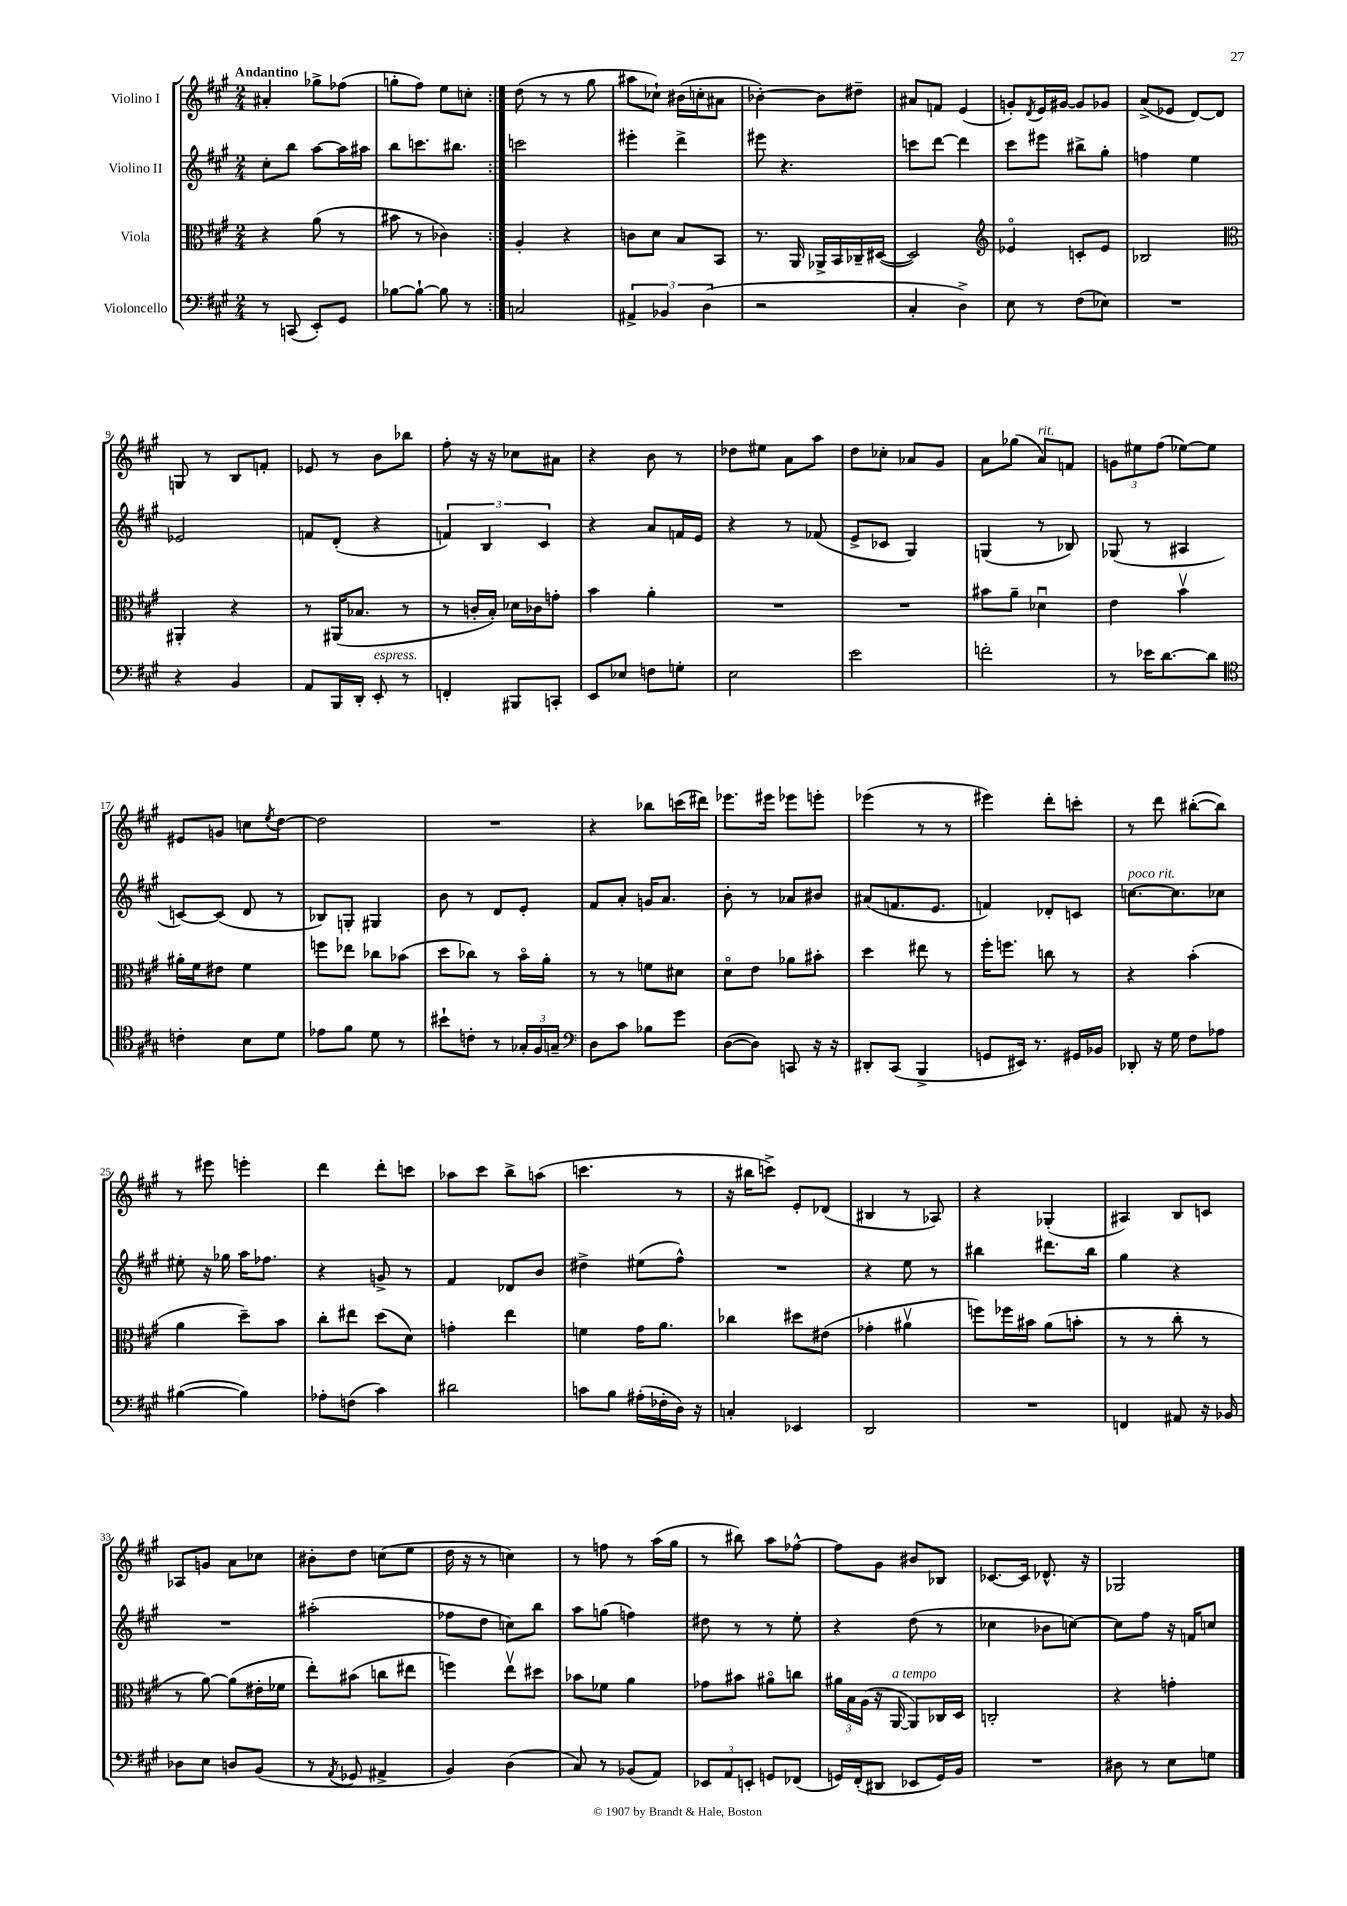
<<
\new StaffGroup <<
\new Staff = "s0" \with { instrumentName = "Violino I" } {
    \clef treble \key a \major \numericTimeSignature \time 2/4 \tempo "Andantino"
    \repeat volta 2 { ais'4-. ges''8-> fes''8( |
    g''8-. fis''8) e''8 c''8-. | }
    d''8( r8 r8 gis''8 |
    ais''8 ces''8-!) bis'16( c''16-. ais'8 |
    bes'4~-.) bes'8 dis''8-- |
    ais'8 f'8 e'4( |
    g'8-.) \acciaccatura { d'8 } e'16 gis'16~ gis'8 ges'8 |
    a'8->( ees'8 d'8~) d'8 |
    g8 r8 b8 f'8-. |
    ees'8 r8 b'8 bes''8 |
    fis''8-. r16 r16 ces''8 ais'8 |
    r4 b'8 r8 |
    des''8 eis''8 a'8 a''8 |
    d''8 ces''8-. aes'8 gis'8 |
    a'8 ges''8( a'8^\markup { \italic "rit." }) f'8 |
    \tuplet 3/2 { g'8 eis''8 fis''8( } ees''8~) ees''8 |
    eis'8 g'8 c''8 \acciaccatura { e''8 } d''8~ |
    d''2 |
    R2 |
    r4 bes''8 c'''16( dis'''16) |
    ees'''8. eis'''16 ees'''8 e'''8-. |
    ees'''4( r8 r8 |
    eis'''4) d'''8-. c'''8-. |
    r8 d'''8 bis''8~-.( bis''8) |
    r8 eis'''8 e'''4-. |
    d'''4 d'''8-. c'''8 |
    aes''8 cis'''8 b''8-> a''8( |
    c'''4. r8 |
    r16 bis''16 c'''8->) e'8-. des'8( |
    bis4 r8 aes8) |
    r4 ges4-.( |
    ais4) b8 c'8 |
    aes8 g'8 a'8 ces''8 |
    bis'8-. d''8 c''8( e''8 |
    d''16 r16 r8 c''4) |
    r8 f''8 r8 a''16( gis''16 |
    r8 bis''8) a''8 fes''8~-^ |
    fes''8 gis'8 bis'8 bes8 |
    ces'8.~ ces'16 des'8.-^ r16 |
    ges2 \bar "|." |
}
\new Staff = "s1" \with { instrumentName = "Violino II" } {
    \clef treble \key a \major \numericTimeSignature \time 2/4
    \repeat volta 2 { cis''8-. b''8 a''8~ a''16 ais''16 |
    b''8 c'''8. bis''8. | }
    c'''2 |
    eis'''4-. d'''4-> |
    eis'''8 r4. |
    c'''8 d'''8~ d'''4 |
    cis'''8 eis'''8 bis''8-> gis''8-. |
    f''4 e''4 |
    ees'2 |
    f'8 d'8-.( r4 |
    \tuplet 3/2 { f'4) b4 cis'4 } |
    r4 a'8 f'16 e'16 |
    r4 r8 fes'8( |
    e'8-> ces'8 gis4) |
    g4( r8 bes8) |
    ges8( r8 ais4 |
    c'8~) c'8( d'8 r8 |
    bes8) g8-. gis4 |
    b'8 r8 d'8 e'8-. |
    fis'8 a'8-. g'16 a'8. |
    b'8-. r8 aes'8 bis'8 |
    ais'8( f'8. e'8. |
    f'4) des'8-. c'8 |
    c''8.~^\markup { \italic "poco rit." } c''8. ces''8 |
    eis''8-. r16 ges''16 a''16 fes''8. |
    r4 g'8-> r8 |
    fis'4 des'8 b'8 |
    dis''4-> eis''8( fis''8-^) |
    R2 |
    r4 e''8 r8 |
    bis''4 dis'''8. bis''16 |
    gis''4 r4 |
    R2 |
    ais''2-.( |
    fes''8 d''8 c''8) b''8 |
    a''8 g''8( f''4) |
    dis''8 r8 r8 e''8-. |
    r4 d''8( r8 |
    ces''4 bes'8 c''8~) |
    c''8 fis''8 r16 f'16 c''8 \bar "|." |
}
\new Staff = "s2" \with { instrumentName = "Viola" } {
    \clef alto \key a \major \numericTimeSignature \time 2/4
    \repeat volta 2 { r4 a'8( r8 |
    bis'8 r8 ces'4) | }
    a4-. r4 |
    c'8 d'8 b8 b,8 |
    r8. a,16 aes,16-> b,16 ces16-- dis16~( |
    dis2) |
    \clef treble ees'4\flageolet c'8-. ees'8 |
    bes2 |
    \clef alto ais,4-. r4 |
    r8 ais,16( bes8. r8 |
    r8 c'16-. b16-.) des'16 ces'16 g'8-. |
    b'4 a'4-. |
    R2 |
    R2 |
    bis'8 a'8-- des'4\downbow |
    e'4 b'4\upbow |
    ais'16-. fis'16 eis'8 fis'4 |
    f''8 ees''8 ces''8 bes'8( |
    d''8 ces''8) r8 b'16\flageolet a'16-. |
    r8 r8 f'8 dis'8 |
    d'8\flageolet e'8 aes'8 bis'8-. |
    d''4 eis''8 r8 |
    fis''16-. f''8. c''8 r8 |
    r4 b'4-.( |
    a'4 d''8--) b'8 |
    cis''8-. eis''8 d''8( d'8) |
    g'4-. e''4 |
    f'4 gis'16 a'8. |
    ces''4 dis''8 eis'8( |
    ges'4-. ais'4\upbow |
    f''8) fes''16 bis'16 a'8( b'8-. |
    r8 r8 cis''8-. r8 |
    r8 a'8~) a'8( eis'16-. fes'16 |
    e''8-.) bis'8( c''8 eis''8 |
    f''4) e''8\upbow dis''8 |
    bes'8 fes'8 a'4 |
    ges'8 bis'8 ais'8\flageolet c''8 |
    \tuplet 3/2 { ais'16 b16 a16( } r16 a,16~^\markup { \italic "a tempo" } a,8) ces16 d16 |
    c2-. |
    r4 g'4-. \bar "|." |
}
\new Staff = "s3" \with { instrumentName = "Violoncello" } {
    \clef bass \key a \major \numericTimeSignature \time 2/4
    \repeat volta 2 { r8 c,8( e,8-.) gis,8 |
    bes8~ bes8~-! bes8 r8 | }
    c2 |
    \tuplet 3/2 { ais,4-> bes,4 d4( } |
    r2 |
    cis4-. d4->) |
    e8 r8 fis8( ees8) |
    R2 |
    r4 b,4 |
    a,8 b,,16 d,16-. e,8-.^\markup { \italic "espress." } r8 |
    f,4-. bis,,8 c,8-. |
    e,8 ees8 f8 g8-. |
    e2 |
    e'2 |
    f'2-. |
    r8 ees'16 d'8.~ d'8 |
    \clef tenor c'4-. b8 d'8 |
    ees'8 fis'8 d'8 r8 |
    bis'8-! c'8-. r8 \tuplet 3/2 { ges16-. fis16 g16-- } |
    \clef bass d8 cis'8 bes8 gis'8 |
    d8~( d8) c,8 r16 r16 |
    dis,8-. cis,8( b,,4-> |
    g,8 eis,16) r8. gis,16 bes,16 |
    des,8-. r16 gis16 fis8 aes8 |
    bis4~( bis4) |
    aes8-. f8( cis'4) |
    dis'2 |
    c'8 b8 ais16-.( fes16-. d16) r16 |
    c4-. ees,4 |
    d,2 |
    R2 |
    f,4 ais,8 r16 bes,16 |
    des8 e8 d8 b,8( |
    r8 \acciaccatura { a,8 } ges,8 ais,4-> |
    b,4) d4( |
    cis8) r8 bes,8( a,8) |
    \tuplet 3/2 { ees,8 a,8 e,8-. } g,8 fes,8( |
    g,16) fis,16-.( dis,8 ees,8 g,16) b,16 |
    R2 |
    dis8 r8 e8 g8 \bar "|." |
}
>>
>>
